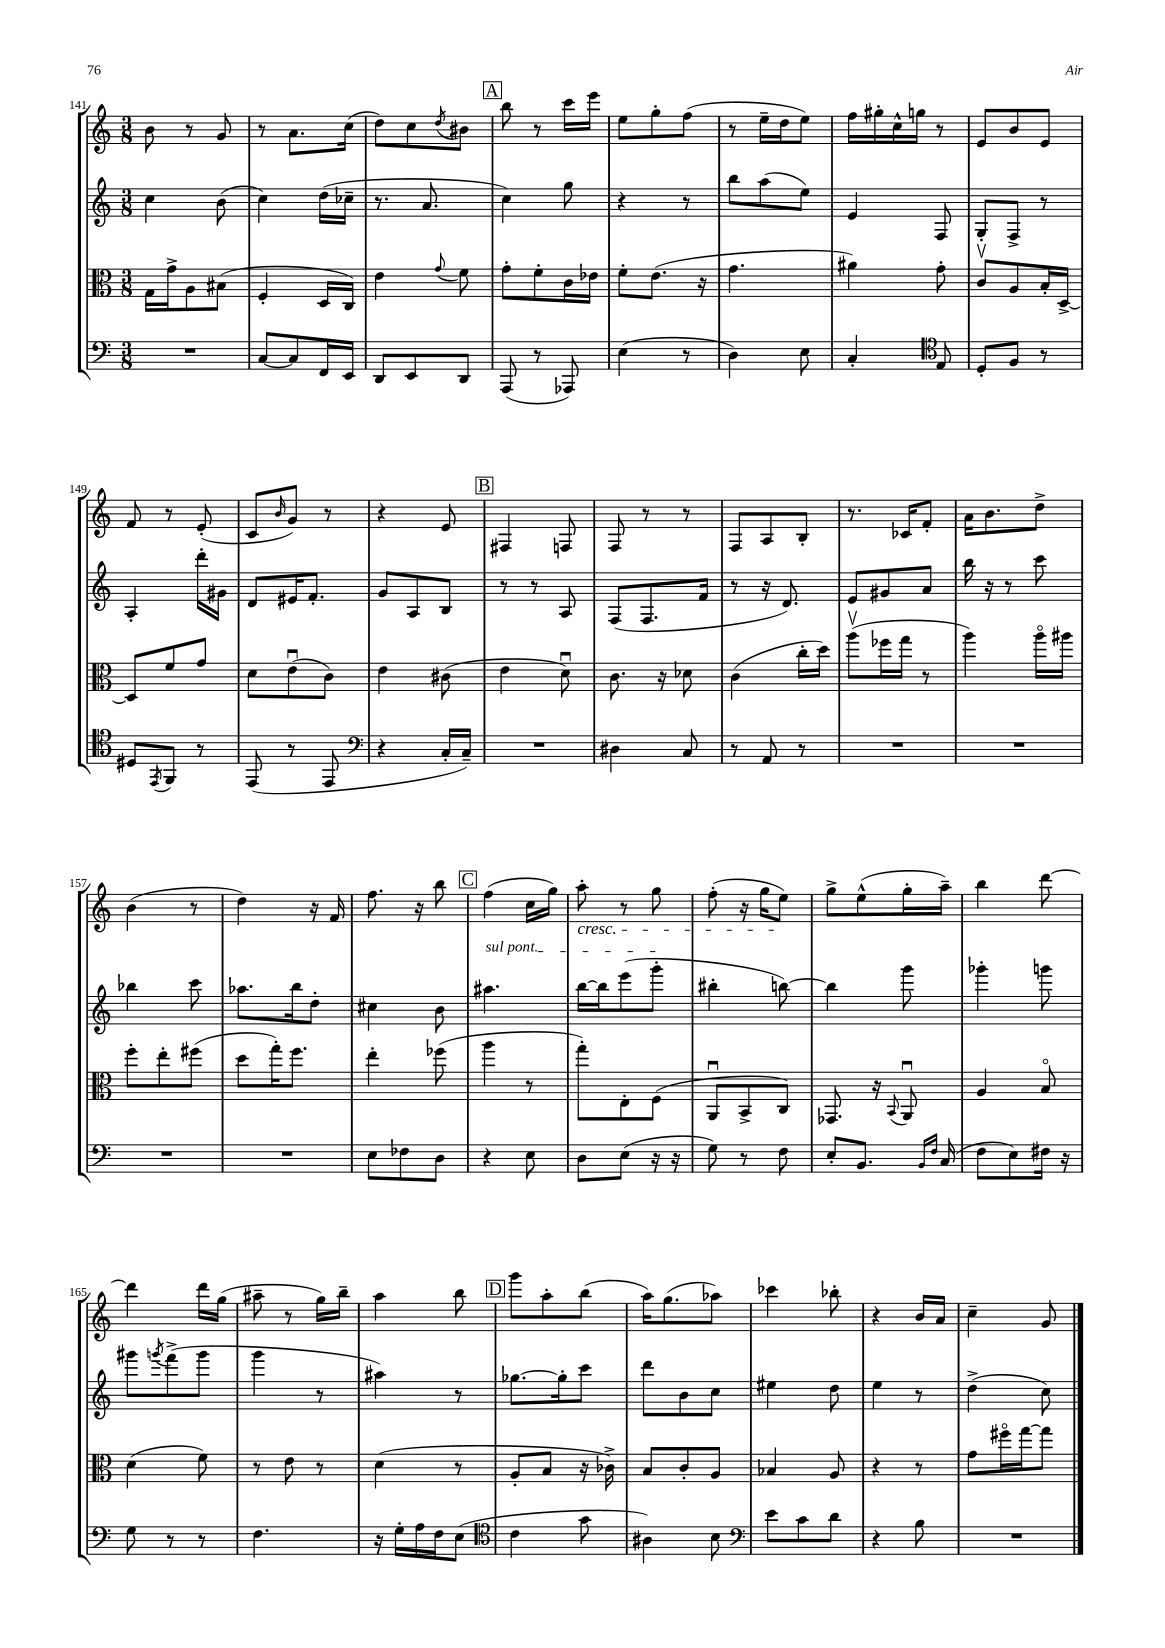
<<
\new StaffGroup <<
\new Staff = "s0" {
    \clef treble \key c \major \numericTimeSignature \time 3/8
    b'8 r8 g'8 |
    r8 a'8. c''16( |
    d''8) c''8 \acciaccatura { d''8 } bis'8 |
    \mark \markup { \box "A" } b''8 r8 c'''16 e'''16 |
    e''8 g''8-. f''8( |
    r8 e''16-- d''16 e''8) |
    f''16 gis''16-. c''16-^ g''16 r8 |
    e'8 b'8 e'8 |
    f'8 r8 e'8-.( |
    c'8 \grace { b'16 } g'8) r8 |
    r4 e'8 |
    \mark \markup { \box "B" } fis4 f8 |
    f8 r8 r8 |
    f8 a8 b8-. |
    r8. ces'16 f'8-. |
    a'16 b'8. d''8-> |
    b'4( r8 |
    d''4) r16 f'16 |
    f''8. r16 b''8 |
    \mark \markup { \box "C" } f''4( c''16 g''16) |
    a''8-.\cresc r8 g''8 |
    f''8-.( r16 g''16 e''8\!) |
    g''8-> e''8-^( g''16-. a''16--) |
    b''4 d'''8~ |
    d'''4 d'''16 g''16( |
    ais''8-- r8 g''16) b''16-- |
    a''4 b''8 |
    \mark \markup { \box "D" } g'''8 a''8-. b''8( |
    a''16) g''8.( aes''8) |
    ces'''4 bes''8-. |
    r4 b'16 a'16 |
    c''4-- g'8 \bar "|." |
}
\new Staff = "s1" {
    \clef treble \key c \major \numericTimeSignature \time 3/8
    c''4 b'8( |
    c''4) d''16( ces''16-- |
    r8. a'8. |
    \mark \markup { \box "A" } c''4) g''8 |
    r4 r8 |
    b''8 a''8( e''8) |
    e'4 f8 |
    g8-. f8-> r8 |
    a4-. d'''16-. gis'16 |
    d'8 eis'16 f'8.-. |
    g'8 a8 b8 |
    \mark \markup { \box "B" } r8 r8 a8 |
    f8( f8. f'16 |
    r8 r16 d'8.) |
    e'8 gis'8 a'8 |
    b''16 r16 r8 c'''8 |
    bes''4 c'''8 |
    aes''8. b''16 d''8-. |
    cis''4 b'8 |
    \mark \markup { \box "C" } \once \override TextSpanner.bound-details.left.text = \markup { \italic "sul pont." } ais''4.\startTextSpan |
    b''16~ b''16 e'''8( g'''8-.\stopTextSpan |
    bis''4-. b''8~) |
    b''4 g'''8 |
    ges'''4-. g'''8 |
    gis'''8 \acciaccatura { g'''8 } f'''8->( g'''8 |
    g'''4 r8 |
    ais''4) r8 |
    \mark \markup { \box "D" } ges''8.~ ges''16-. c'''8 |
    d'''8 b'8 c''8 |
    eis''4 d''8 |
    e''4 r8 |
    d''4->( c''8) \bar "|." |
}
\new Staff = "s2" {
    \clef alto \key c \major \numericTimeSignature \time 3/8
    g16 g'16-> a8 bis8( |
    f4-. d16 c16) |
    e'4 \appoggiatura { g'8 } f'8 |
    \mark \markup { \box "A" } g'8-. f'8-. c'16 ees'16 |
    f'8-. e'8.( r16 |
    g'4. |
    ais'4) g'8-. |
    c'8\upbow a8 b16-. d16~-> |
    d8 f'8 g'8 |
    d'8 e'8\downbow( c'8) |
    e'4 cis'8( |
    \mark \markup { \box "B" } e'4 d'8\downbow) |
    c'8. r16 des'8 |
    c'4( c''16-. d''16) |
    a''8\upbow( fes''16 g''16 r8 |
    a''4) a''16\flageolet ais''16 |
    f''8-. e''8-. fis''8( |
    d''8 g''16-.) f''8. |
    e''4-. fes''8( |
    \mark \markup { \box "C" } a''4 r8 |
    g''8-.) e8-. f8( |
    a,8\downbow b,8-> c8) |
    ges,8. r16 \appoggiatura { b,8 } a,8\downbow |
    a4 b8\flageolet |
    d'4( f'8) |
    r8 e'8 r8 |
    d'4( r8 |
    \mark \markup { \box "D" } a8-. b8 r16 ces'16->) |
    b8 c'8-. a8 |
    bes4 a8 |
    r4 r8 |
    g'8 fis''16\flageolet g''16~ g''8 \bar "|." |
}
\new Staff = "s3" {
    \clef bass \key c \major \numericTimeSignature \time 3/8
    R4. |
    c8~ c8 f,16 e,16 |
    d,8 e,8 d,8 |
    \mark \markup { \box "A" } a,,8( r8 aes,,8) |
    e4( r8 |
    d4) e8 |
    c4-. \clef tenor e8 |
    d8-. f8 r8 |
    dis8 \acciaccatura { e,8 } f,8 r8 |
    e,8( r8 e,8 |
    \clef bass r4 c16-. c16--) |
    \mark \markup { \box "B" } R4. |
    dis4 c8 |
    r8 a,8 r8 |
    R4. |
    R4. |
    R4. |
    R4. |
    e8 fes8 d8 |
    \mark \markup { \box "C" } r4 e8 |
    d8 e8( r16 r16 |
    g8) r8 f8 |
    e8-. b,8. \grace { b,16 f16 } c16( |
    f8 e8) fis16 r16 |
    g8 r8 r8 |
    f4. |
    r16 g16-. a16 f16 e8( |
    \mark \markup { \box "D" } \clef tenor c'4 g'8 |
    ais4) b8 |
    \clef bass e'8 c'8 d'8 |
    r4 b8 |
    R4. \bar "|." |
}
>>
>>
\layout { \context { \Score currentBarNumber = #141 } }
